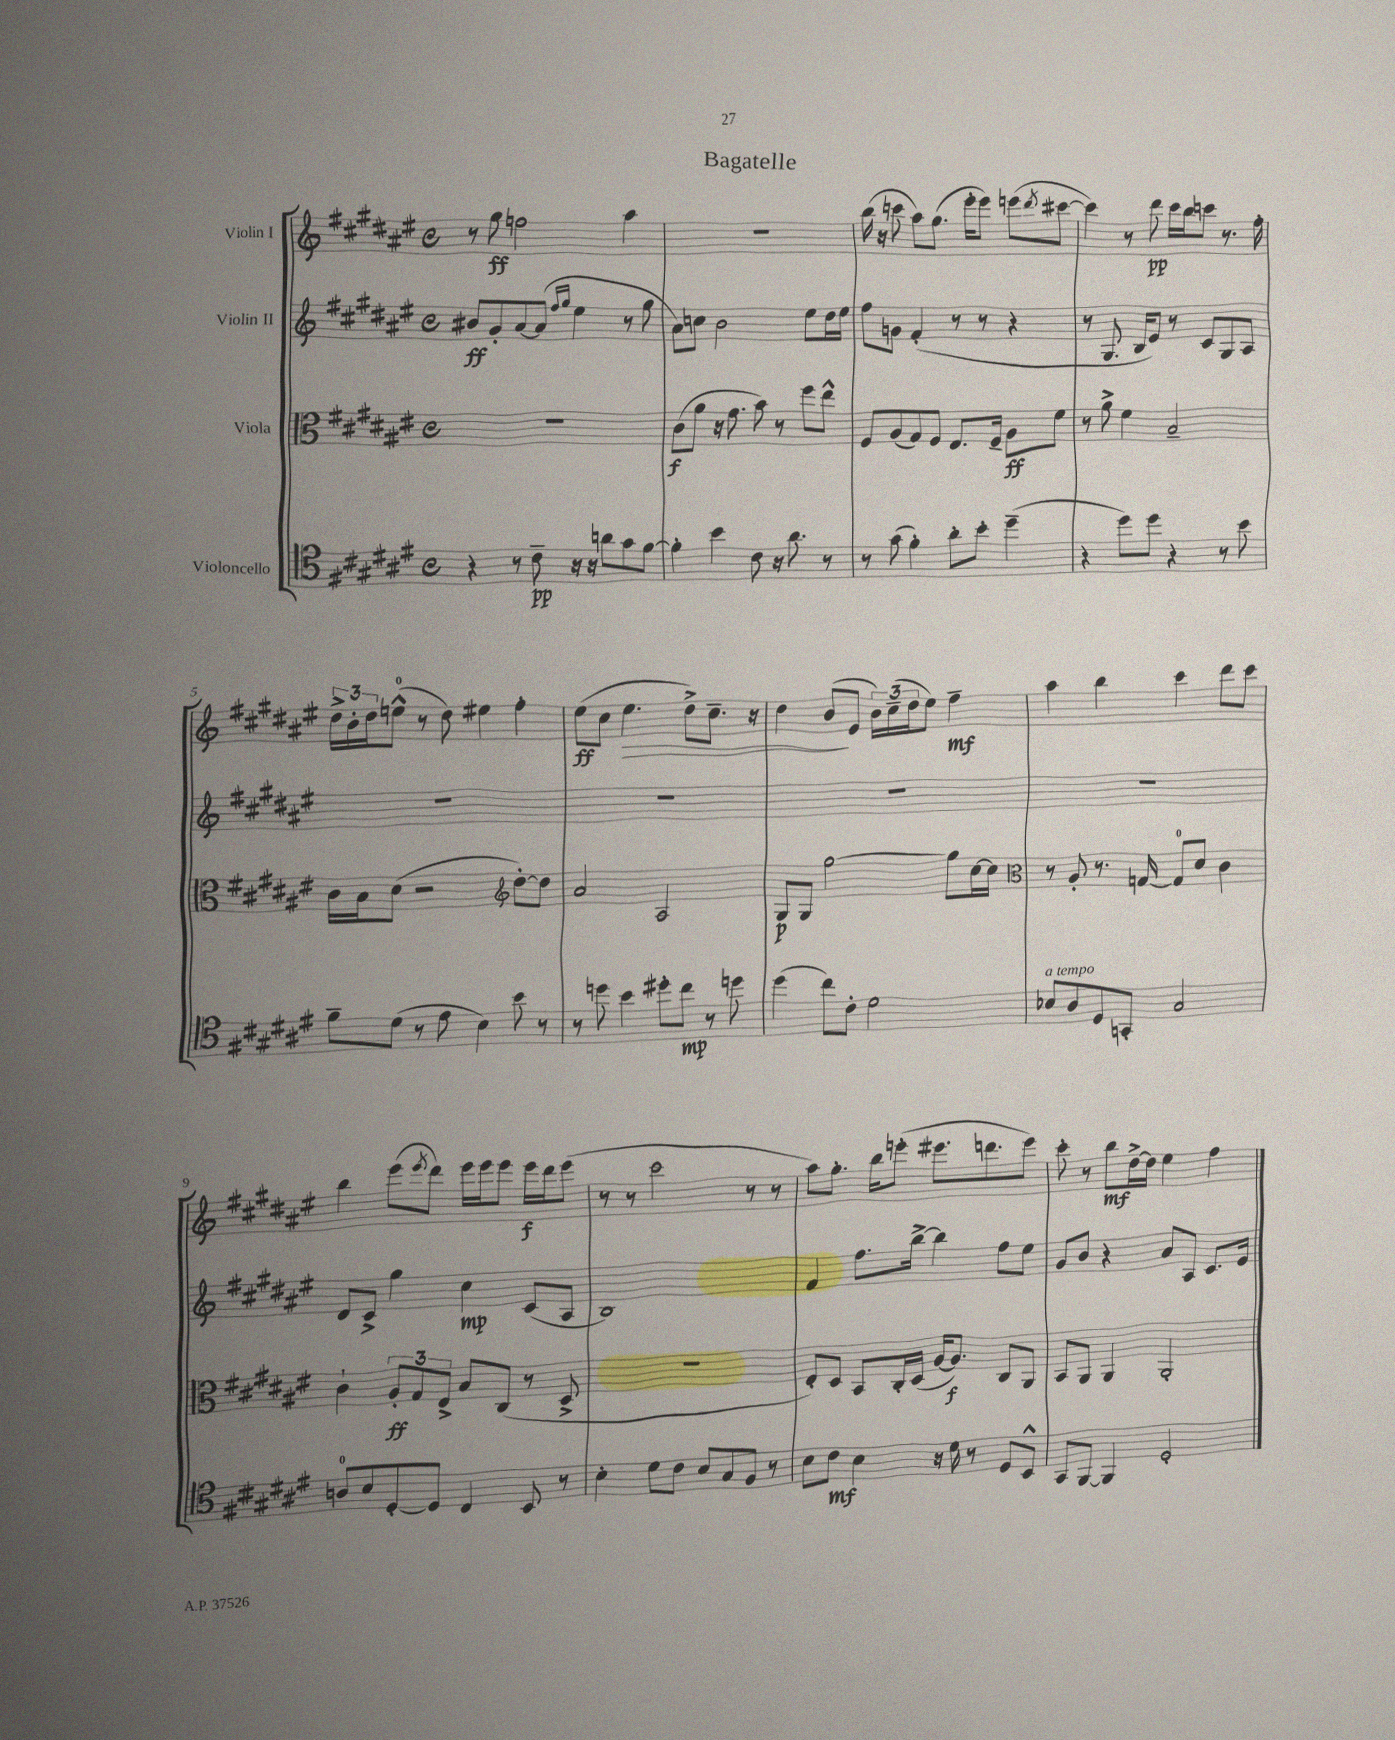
\header { title = "Bagatelle" }
<<
\new StaffGroup <<
\new Staff = "s0" \with { instrumentName = "Violin I" } {
    \clef treble \key fis \major \defaultTimeSignature \time 4/4
    r8 gis''8\ff f''2 ais''4 |
    R1 |
    b''16( r16 c'''8 ais''8) gis''8.( eis'''16-. eis'''8) e'''8( \acciaccatura { dis'''8 } cis'''8~ |
    cis'''4) r8 dis'''8\pp cis'''16 b''16 c'''8 r8. fis''16-. |
    \tuplet 3/2 { dis''16-> b'16-. dis''16 } e''8-0-^( r8 dis''8) eis''4 fis''4-. |
    eis''8\ff( cis''8 eis''4.\> dis''8->) cis''8.-- r16 |
    dis''4 b'8\!( eis'8 \tuplet 3/2 { b'16) cis''16--( dis''16 } eis''8) fis''4--\mf |
    ais''4 b''4 cis'''4 dis'''8 cis'''8 |
    b''4 eis'''8( \acciaccatura { eis'''8 } dis'''8) eis'''16 eis'''16 eis'''8 eis'''16\f dis'''16 eis'''8( |
    r8 r8 cis'''2 r8 r8 |
    ais''8) gis''8.-. b''16 e'''8-.( eis'''8. d'''8. eis'''8) |
    cis'''8-. r8 b''8\mf dis''16~-> dis''16 eis''4 fis''4 \bar "|." |
}
\new Staff = "s1" \with { instrumentName = "Violin II" } {
    \clef treble \key fis \major \defaultTimeSignature \time 4/4
    bis'8\ff gis'8-. ais'8~ ais'8( \grace { fis''16 gis''16 } eis''4 r8 gis''8 |
    ais'8) c''8 b'2 eis''8 dis''16 eis''16 |
    fis''8 g'8 fis'4-.( r8 r8 r4 |
    r8 gis8. b16 eis'8) r8 cis'8 gis8 ais8 |
    R1 |
    R1 |
    R1 |
    R1 |
    dis'8 cis'8-> gis''4 cis''4\mp cis'8( ais8 |
    b1) |
    fis'4 fis''8. b''16~-> b''4 fis''8 eis''8 |
    gis'8 b'8 r4 ais'8 ais8 cis'8. eis'16 \bar "|." |
}
\new Staff = "s2" \with { instrumentName = "Viola" } {
    \clef alto \key fis \major \defaultTimeSignature \time 4/4
    r1 |
    cis'8\f( ais'8 r16 gis'8. b'8) r8 fis''8 eis''8-^ |
    fis8 ais8( gis8) fis8 eis8. fis16-- ais8\ff fis'8 |
    r8 ais'8-> fis'4 b2-- |
    cis'16 b16 dis'8( r2 \clef treble dis''8~-.) dis''8 |
    ais'2 ais2 |
    gis8\p gis8 gis''2~ gis''8 cis''16~ cis''16 |
    \clef alto r8 ais8-. r8. g16~ g8-0 dis'8 cis'4 |
    cis'4-! \tuplet 3/2 { ais8-.\ff gis8 eis8-> } b8 cis8( r8 dis8-> |
    R1 |
    eis8-.) dis8 b,8 cis16-. dis16( ais16~ ais8.\f) cis8 ais,8 |
    b,8 ais,8 ais,4 ais,2-. \bar "|." |
}
\new Staff = "s3" \with { instrumentName = "Violoncello" } {
    \clef tenor \key fis \major \defaultTimeSignature \time 4/4
    r4 r8 cis'8--\pp r16 r16 a'8 gis'8 fis'8~ |
    fis'4-. b'4 cis'8 r16 ais'8. r8 |
    r8 gis'8( fis'4-.) ais'8-. b'8-. dis''4--( |
    r4 dis''8) dis''8 r4 r8 b'8 |
    fis'8-- dis'8( r8 eis'8 b4) b'8 r8 |
    r8 d''8 b'4 dis''8-. cis''8\mp r8 d''8 |
    dis''4( cis''8) cis'8-. dis'2 |
    bes8^\markup { \italic "a tempo" } ais8 dis8 g,8-. gis2 |
    a8-0 b8 dis8~-. dis8 cis4 b,8 r8 |
    b4-. dis'8 cis'8 b8 gis8 fis8 r8 |
    b8 cis'8\mf b4 r16 dis'16 r8 dis8 b,8-^ |
    gis,8 fis,8~ fis,4 dis2-. \bar "|." |
}
>>
>>
